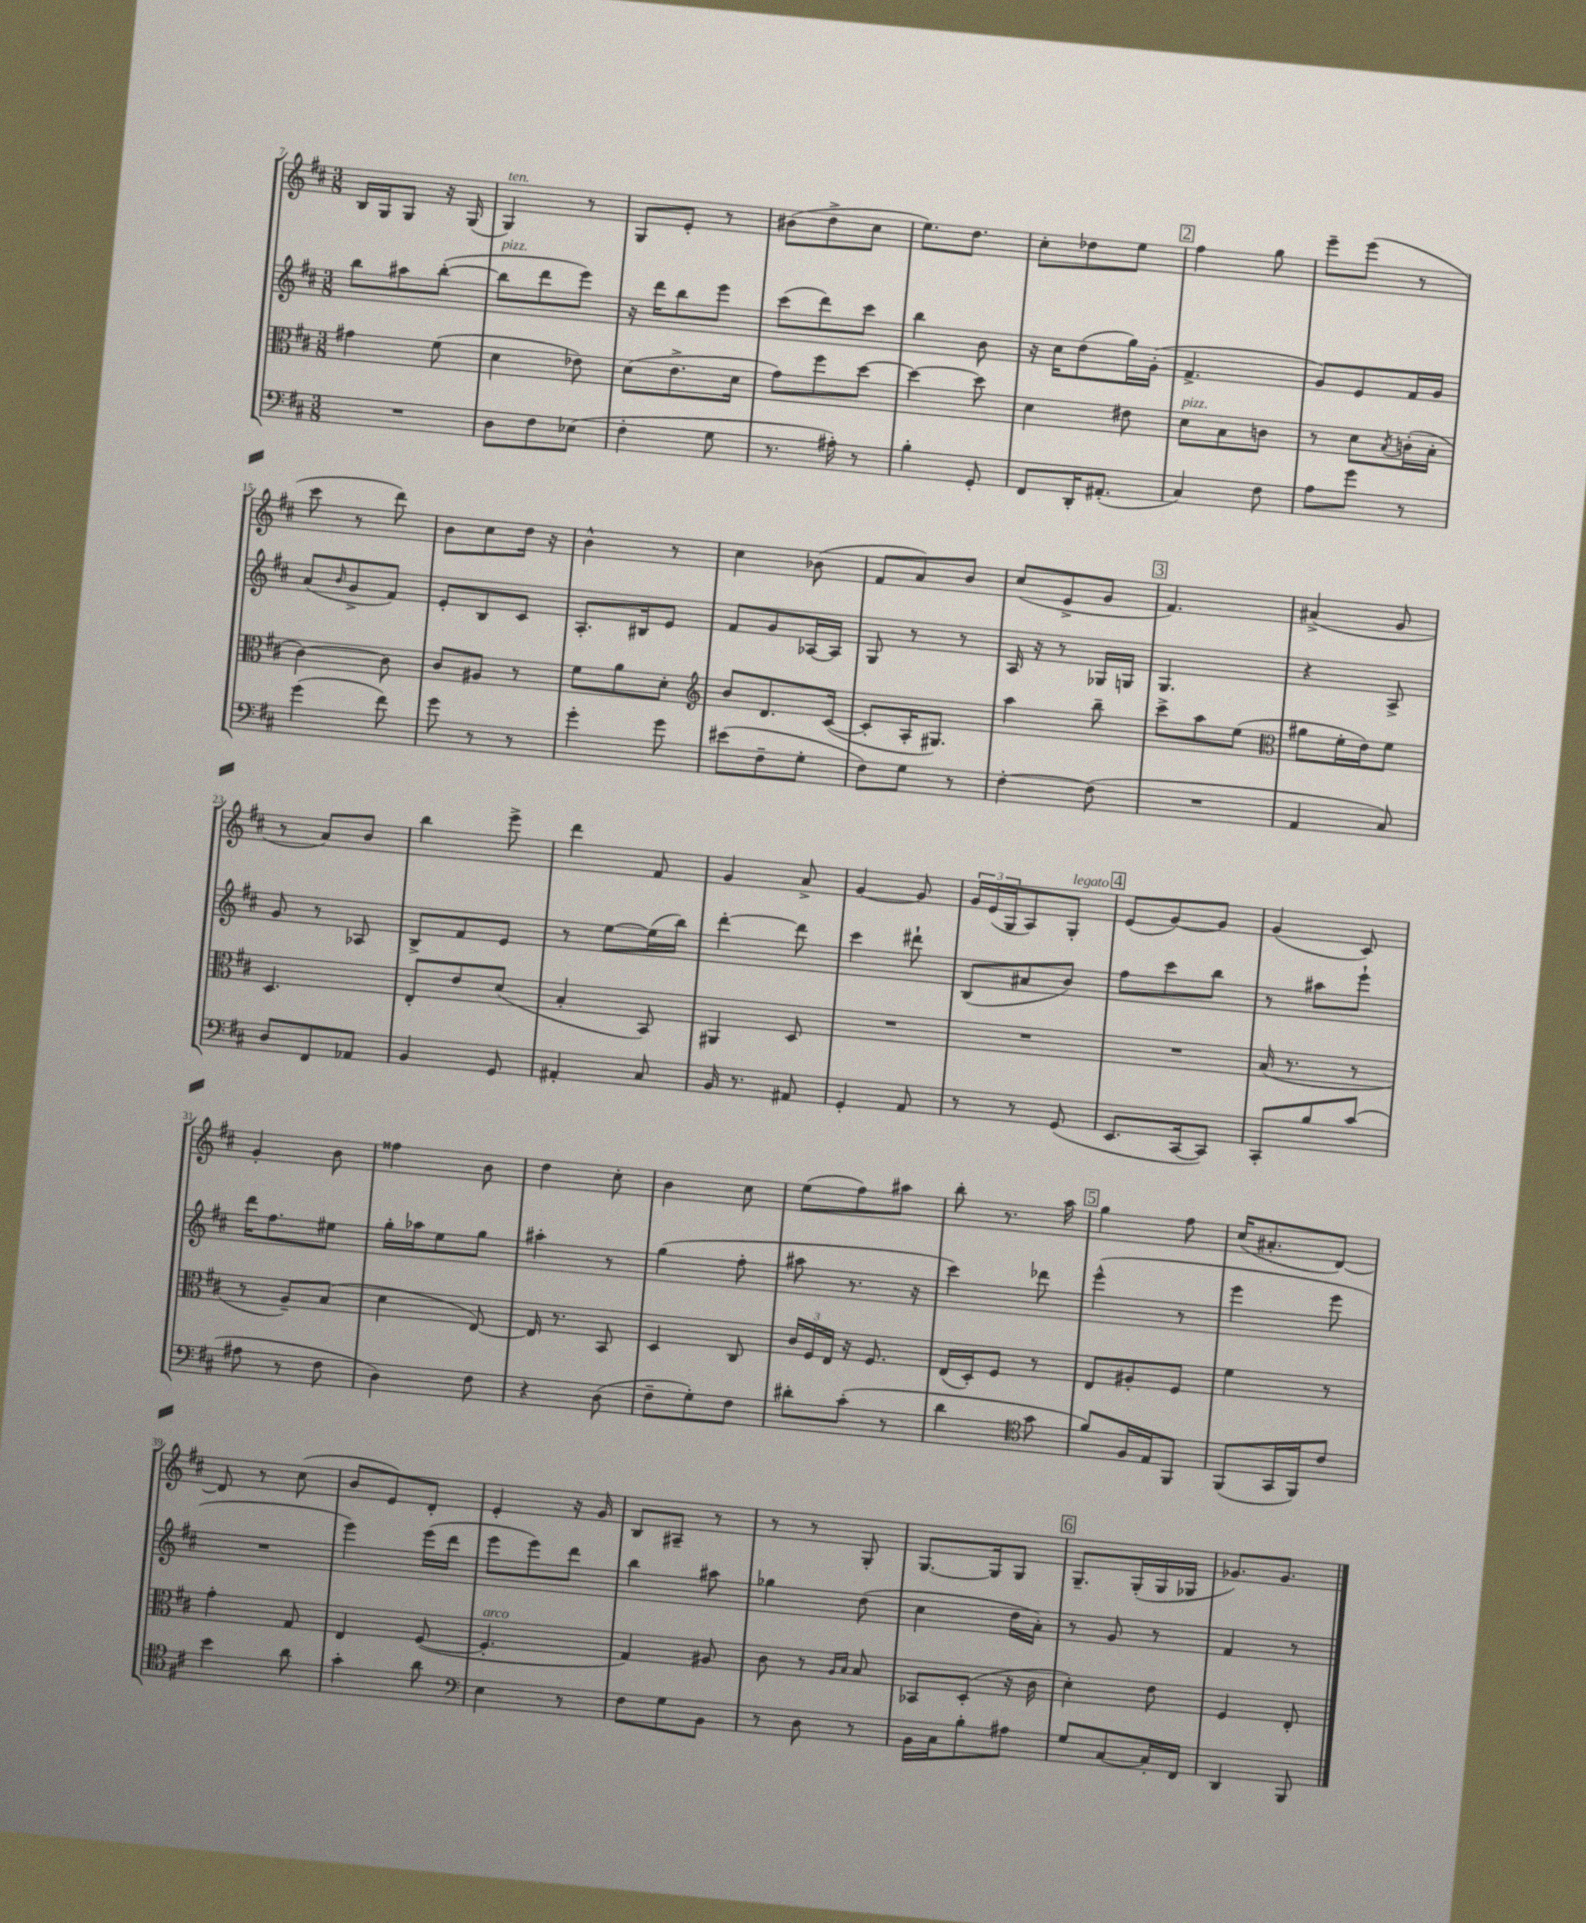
<<
\new StaffGroup <<
\new Staff = "s0" {
    \clef treble \key d \major \numericTimeSignature \time 3/8
    b16 g16 g8 r16 g16( |
    g4^\markup { \italic "ten." }) r8 |
    g8 e'8-. r8 |
    bis'8( d''8-> cis''8 |
    e''8.) d''8. |
    cis''8-. des''8 e''8 |
    \mark \markup { \box "2" } fis''4 g''8 |
    e'''8-- e'''8( r8 |
    cis'''8 r8 d'''8) |
    b'8 cis''8 d''16 r16 |
    b'4-^ r8 |
    cis''4 bes'8( |
    fis'8 a'8) b'8 |
    cis''8( e'8-> g'8 |
    \mark \markup { \box "3" } fis'4.) |
    ais'4->( g'8 |
    r8 a'8) b'8 |
    b''4 e'''8-> |
    d'''4 fis'8 |
    g'4 a'8-> |
    g'4~ g'8 |
    \tuplet 3/2 { g'16 e'16( g16 } a8) g8-.^\markup { \italic "legato" } |
    \mark \markup { \box "4" } e'8( g'8~) g'8 |
    g'4( cis'8) |
    g'4-. b'8 |
    fisis''4 b'8 |
    d''4 cis''8-. |
    b'4 cis''8 |
    e''8( fis''8) ais''8 |
    b''8-. r8. a''16 |
    \mark \markup { \box "5" } g''4 fis''8 |
    cis''16( ais'8.-. d'8~) |
    d'8 r8 cis''8( |
    b'8 e'8) d'8-. |
    e'4-. r16 g'16 |
    b8 ais8-- r8 |
    r8 r8 g8-. |
    g8.~ g16 g8 |
    \mark \markup { \box "6" } g8.-- g16-.( g16 ges16 |
    ges'8.) ges'8. \bar "|." |
}
\new Staff = "s1" {
    \clef treble \key d \major \numericTimeSignature \time 3/8
    b''8 ais''8 b''8~-.( |
    b''8^\markup { \italic "pizz." } d'''8 e'''8) |
    r16 d'''16 b''8 e'''8 |
    cis'''8( d'''8) cis'''8 |
    b''4 b'8 |
    r16 cis''16 d''8( g''16) g'16-.( |
    \mark \markup { \box "2" } fis'4.-> |
    g'8) e'8 fis'16 g'16 |
    a'8( \grace { b'16 } g'8-> fis'8) |
    e'8-. b8 cis'8 |
    a8.-. bis16 e'8 |
    fis'8 g'8 aes16~ aes16 |
    g8 r8 r8 |
    a16 r16 r8 ges16 g16 |
    \mark \markup { \box "3" } g4. |
    r4 a8-> |
    g'8 r8 aes8 |
    b8-> fis'8 e'8 |
    r8 e''8~ e''16( b''16) |
    d'''4~-. d'''8 |
    cis'''4 dis'''8-! |
    b8( ais'8 b'8) |
    \mark \markup { \box "4" } fis''8 cis'''8 b''8 |
    r8 ais''8 e'''8-! |
    d'''16 fis''8. eis''8 |
    g''16-. aes''16 e''8 g''8 |
    ais''4-. r8 |
    g''4( fis''8-. |
    ais''8 r8. r16 |
    cis'''4) des'''8 |
    \mark \markup { \box "5" } e'''4-^( r8 |
    e'''4 e'''8 |
    R4. |
    e'''4) e'''16( d'''16 |
    e'''8 e'''8) d'''8 |
    b''4 ais''8 |
    ges''4 d''8( |
    cis''4 d''16 a'16-.) |
    \mark \markup { \box "6" } r8 g'8 r8 |
    fis'4 r8 \bar "|." |
}
\new Staff = "s2" {
    \clef alto \key d \major \numericTimeSignature \time 3/8
    gis'4 fis'8( |
    d'4 ees'8) |
    d'8( e'8.-> d'16 |
    g'8) fis''8 d''8~ |
    d''4~ d''8 |
    d'4 eis'8 |
    \mark \markup { \box "2" } d'8^\markup { \italic "pizz." } b8 c'8 |
    r8 d'8 \acciaccatura { b8 } c'16-.( b16-. |
    cis'4~) cis'8 |
    cis'8 ais8 r8 |
    fis'8 a'8 d'8-. |
    \clef treble b'8 d'8. cis'16~( |
    cis'8-. a16-. gis8.) |
    a''4 b''8-- |
    \mark \markup { \box "3" } cis'''8-> a''8 e''8( |
    \clef alto ais'8 fis'16-. e'16) fis'8 |
    d4. |
    e8-. e'8 d'8( |
    b4-. b,8) |
    ais,4 d8 |
    R4. |
    R4. |
    \mark \markup { \box "4" } R4. |
    b16( r8. r8 |
    r8 a8--) b8( |
    d'4 e8~) |
    e16 r8. b,8 |
    d4 cis8 |
    \tuplet 3/2 { cis'16 fis16 e16 } r16 fis8. |
    e16( d16-.) fis8 r8 |
    \mark \markup { \box "5" } e8 ais8-. fis8 |
    fis'4 r8 |
    g'4-. g8 |
    e4 fis8~( |
    fis4.-.^\markup { \italic "arco" } |
    g4) ais8 |
    cis'8 r8 \grace { a16 b16 } b8 |
    bes,8 d8-.( r16 cis'16 |
    \mark \markup { \box "6" } d'4-.) e'8 |
    fis4 e8-. \bar "|." |
}
\new Staff = "s3" {
    \clef bass \key d \major \numericTimeSignature \time 3/8
    R4. |
    d8 fis8 ees8( |
    fis4-. g8 |
    r8. ais16-.) r8 |
    b4-. g,8-. |
    fis,8 d,16-. ais,8.-.( |
    \mark \markup { \box "2" } cis4) fis8 |
    a8 g'8 r8 |
    g'4( fis'8) |
    g'8 r8 r8 |
    g'4-. g'8 |
    eis'8( fis8-- g8-. |
    fis8) g8 r8 |
    fis4~-. fis8( |
    \mark \markup { \box "3" } R4. |
    a,4 cis8) |
    d8 fis,8 aes,8 |
    b,4 g,8 |
    ais,4-. cis8 |
    b,16 r8. ais,8 |
    g,4-. a,8 |
    r8 r8 g,8( |
    \mark \markup { \box "4" } e,8. cis,16~ cis,8) |
    cis,8-. b8 cis'8( |
    ais8 r8 fis8 |
    d4) fis8 |
    r4 d8( |
    fis8-- g8-.) fis8 |
    dis'8-. cis'8-.( r8 |
    d'4 \clef tenor g'8 |
    \mark \markup { \box "5" } fis'8) fis16 e16 fis,8 |
    fis,8( g,16 fis,16) cis'8 |
    b'4 a'8 |
    g'4-. a'8 |
    \clef bass e4 r8 |
    fis8 g8 b,8 |
    r8 d8 r8 |
    b,16 cis16 b8-. ais8 |
    \mark \markup { \box "6" } g8 cis8~ cis16-. fis,16 |
    d,4 b,,8 \bar "|." |
}
>>
>>
\layout { \context { \Score currentBarNumber = #7 } }
